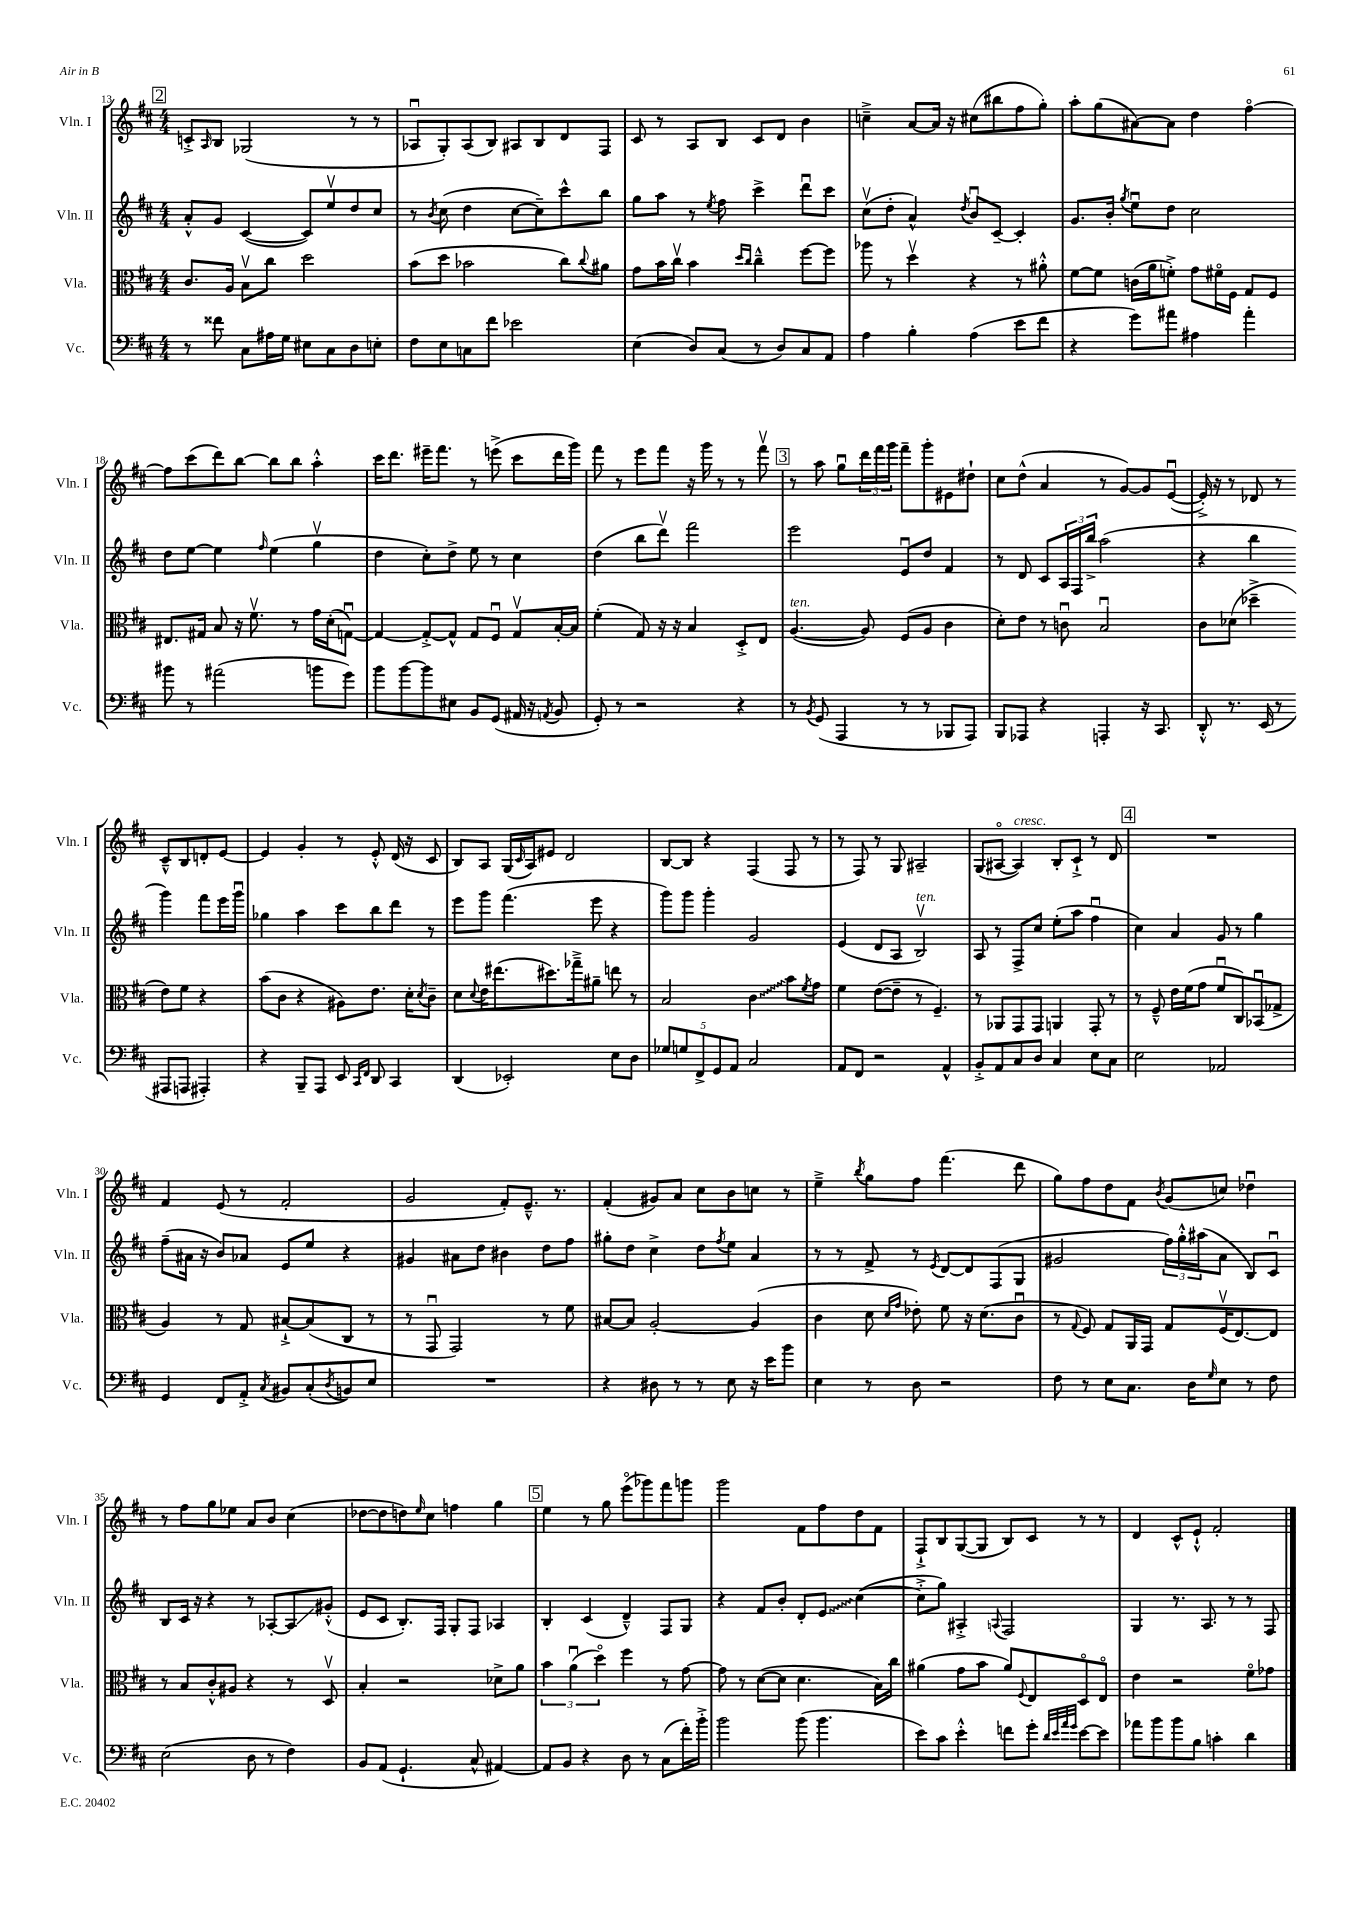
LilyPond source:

<<
\new StaffGroup <<
\new Staff = "s0" \with { instrumentName = "Vln. I" shortInstrumentName = "Vln. I" } {
    \clef treble \key d \major \numericTimeSignature \time 4/4
    \mark \markup { \box "2" } c'8-.-> \grace { a16 } b8 ges2( r8 r8 |
    aes8\downbow g8-.) aes8( b8) ais8 b8 d'8 fis8 |
    cis'8 r8 a8 b8 cis'8 d'8 b'4 |
    c''4---> a'8~ a'16 r16 cis''8( bis''8 fis''8 g''8-.) |
    a''8-. g''8( ais'8~) ais'8 d''4 fis''4~\flageolet |
    fis''8 cis'''8( d'''8) b''8~ b''8 b''8 a''4-.-^ |
    cis'''16 d'''8. eis'''16-- fis'''8. r8 e'''8->( cis'''8 d'''16 g'''16) |
    fis'''8 r8 e'''8 fis'''8 r16 g'''16 r8 r8 fis'''8\upbow |
    \mark \markup { \box "3" } r8 a''8 g''8\downbow \tuplet 3/2 { d'''16 fis'''16 g'''16 } fis'''8-- g'''8-. eis'8 dis''8-! |
    cis''8 d''8-^( a'4 r8 g'8~) g'8 e'8~\downbow( |
    e'16-.->) r16 r8 des'8 r8 cis'8---^ b8 d'8-. e'8~ |
    e'4 g'4-. r8 e'8-.-^ d'16( r16 cis'8 |
    b8) a8 g16( \grace { cis'16 } a16) eis'8 d'2 |
    b8~ b8 r4 fis4( fis8 r8 |
    r8 fis8) r8 g8 ais2-- |
    g8( ais8~\flageolet ais4^\markup { \italic "cresc." }) b8-. cis'8-!-> r8 d'8 |
    \mark \markup { \box "4" } R1 |
    fis'4 e'8( r8 fis'2-. |
    g'2 fis'8-.) e'8.---^ r8. |
    fis'4-.( gis'8) a'8 cis''8 b'8 c''8 r8 |
    e''4---> \acciaccatura { b''8 } g''8 fis''8 fis'''4.( d'''8 |
    g''8) fis''8 d''8 fis'8 \acciaccatura { b'8 } g'8( c''8) des''4\downbow |
    r8 fis''8 g''8 ees''8 a'8 b'8 cis''4( |
    des''8~ des''8 d''8) \grace { e''16 } cis''8 f''4 g''4 |
    \mark \markup { \box "5" } e''4 r8 g''8 e'''8\flageolet( ges'''8) fis'''8 g'''8 |
    g'''2 fis'8 fis''8 d''8 fis'8 |
    fis8-!-> b8 g8~( g8 b8) cis'8 r8 r8 |
    d'4 cis'8-^ e'8-!-^ fis'2-. \bar "|." |
}
\new Staff = "s1" \with { instrumentName = "Vln. II" shortInstrumentName = "Vln. II" } {
    \clef treble \key d \major \numericTimeSignature \time 4/4
    \mark \markup { \box "2" } a'8-.-^ g'8 cis'4~( cis'8) e''8\upbow d''8 cis''8 |
    r8 \acciaccatura { b'8 } cis''8( d''4 cis''8~ cis''8--) cis'''8-^ b''8 |
    g''8 a''8 r8 \acciaccatura { e''8 } fis''8 cis'''4-> d'''8\downbow cis'''8 |
    cis''8\upbow( d''8-. a'4-^) \acciaccatura { d''8 } b'8\downbow cis'8~-- cis'4-. |
    g'8. b'16-. \acciaccatura { g''8 } e''8\downbow d''8 cis''2 |
    d''8 e''8~ e''4 \grace { fis''16 } e''4( g''4\upbow |
    d''4 cis''8-.) d''8-> e''8 r8 cis''4 |
    d''4( b''8 d'''8\upbow) fis'''2 |
    \mark \markup { \box "3" } e'''2 e'8\downbow d''8 fis'4 |
    r8 d'8 cis'8 \tuplet 3/2 { a16 fis16 b''16-> } a''2( |
    r4 b''4 g'''4) fis'''8 e'''16 g'''16\downbow |
    ges''4 a''4 cis'''8 b''8 d'''8 r8 |
    e'''8 g'''8 fis'''4.( e'''8 r4 |
    g'''8) g'''8 g'''4-. g'2 |
    e'4( d'8 a8 b2\upbow^\markup { \italic "ten." }) |
    a8 r8 fis8-> cis''8 e''8-.( a''8 fis''4\downbow |
    \mark \markup { \box "4" } cis''4) a'4 g'8 r8 g''4 |
    fis''8--( ais'16 r16 b'8) aes'8 e'8 e''8 r4 |
    gis'4 ais'8 d''8 bis'4 d''8 fis''8 |
    gis''8-. d''8 cis''4-> d''8 \acciaccatura { fis''8 } e''8 a'4 |
    r8 r8 fis'8-> r8 \acciaccatura { e'8 } d'8~ d'8 fis8( g8 |
    gis'2 \tuplet 3/2 { fis''16) g''16-.-^ ais''16( } a'8 b8) cis'8\downbow |
    b8 cis'16 r16 r4 r8 aes8~-. aes8\glissando gis'8-.-^( |
    e'8 cis'8 b8.-.) fis16 g8-. fis8 aes4 |
    \mark \markup { \box "5" } b4-. cis'4( d'4---^) fis8 g8 |
    r4 fis'8 b'8-. d'8-. \once \override Glissando.style = #'zigzag e'8\glissando cis''4~( |
    cis''8-.-> g''8) ais4-.-> \appoggiatura { a8 } fis2 |
    g4 r8. a8. r8 r8 fis8 \bar "|." |
}
\new Staff = "s2" \with { instrumentName = "Vla." shortInstrumentName = "Vla." } {
    \clef alto \key d \major \numericTimeSignature \time 4/4
    \mark \markup { \box "2" } cis'8. a16 b8\upbow cis''8 d''2 |
    b'8( d''8 bes'2 cis''8) \appoggiatura { cis''8 } ais'8 |
    g'8 b'16 cis''16\upbow b'4 \grace { d''16 cis''16 } cis''4---^ fis''8~ fis''8 |
    aes''8 r8 d''4\upbow r4 r8 ais'8-.-^ |
    fis'8~ fis'8 c'16( a'16 f'8-.->) g'8 fis'16\flageolet fis16 g8 fis8 |
    eis8. gis16 b8 r16 fis'8.\upbow r8 g'16 d'16-.( g8~\downbow) |
    g4~ g8~-.-> g8-^ g8 fis8\downbow g8\upbow b16~-. b16 |
    fis'4-.( g8) r16 r16 b4 d8-.-> e8 |
    \mark \markup { \box "3" } a4.~^\markup { \italic "ten." }( a8) fis8( a8 cis'4 |
    d'8-.) e'8 r8 c'8\downbow b2\downbow |
    cis'8 des'8( des''4---> e'8) fis'8 r4 |
    b'8( cis'8 r4 ais8) e'8. d'16-. \acciaccatura { d'8 } cis'8-- |
    d'8 \appoggiatura { d'8 } e'16 eis''8.( dis''8.) ges''16---> ais'8-- e''8 r8 |
    b2 \once \override Glissando.style = #'zigzag cis'4\glissando b'8 \acciaccatura { fis'8 } g'8 |
    fis'4 e'8~( e'8-- r8 fis4.--) |
    r8 aes,8 g,8 g,8 a,4 g,8-. r8 |
    \mark \markup { \box "4" } r8 fis8---^ e'16 fis'16( g'8 fis'8\downbow cis8) bes,8\downbow( ges8-> |
    a4) r8 g8 bis8~-!-> bis8( cis8 r8 |
    r8 g,8\downbow g,2) r8 fis'8 |
    bis8~ bis8 a2~-. a4( |
    cis'4 d'8 \grace { d'16 g'16 } ees'8-.) fis'8 r16 d'8.( cis'8\downbow |
    r8 \appoggiatura { g8 } fis8) g8 a,16 g,16 g8 fis16\upbow( e8.~) e8 |
    r8 b8 cis'8-.-^ ais8 r4 r8 d8\upbow |
    b4-. r2 des'8-> a'8 |
    \mark \markup { \box "5" } \tuplet 3/2 { b'4 a'4\downbow( d''4\flageolet) } fis''4 r8 g'8~ |
    g'8 r8 d'8~( d'8 d'4. b16) cis''16 |
    ais'4( g'8 b'8 ais'8) \appoggiatura { fis8 } e8 d8\flageolet e8\flageolet |
    e'4 r2 fis'8\flageolet ges'8 \bar "|." |
}
\new Staff = "s3" \with { instrumentName = "Vc." shortInstrumentName = "Vc." } {
    \clef bass \key d \major \numericTimeSignature \time 4/4
    \mark \markup { \box "2" } r8 fisis'8 cis8 ais16 g16 eis8 cis8 d8 e8-. |
    fis8 e8 c8 fis'8 ees'2 |
    e4( d8) cis8( r8 d8) cis8 a,8 |
    a4 b4-. a4( e'8 fis'8 |
    r4 g'8) ais'8 ais4 ais'4-. |
    bis'8 r8 ais'2( b'8 g'8) |
    b'8 b'8~ b'8 eis8 b,8 g,8( ais,16 r16 \acciaccatura { a,8 } b,8 |
    g,8-.) r8 r2 r4 |
    \mark \markup { \box "3" } r8 \acciaccatura { b,8 } g,8( a,,4 r8 r8 bes,,8 a,,8) |
    b,,8 aes,,8 r4 a,,4-. r16 cis,8. |
    d,8-.-^ r8. e,16( r8 ais,,8 a,,8 ais,,4-.) |
    r4 b,,8-- a,,8 e,8 \grace { cis,16 fis,16 } d,8 cis,4 |
    d,4( ees,2-.) e8 d8 |
    \tuplet 5/4 { ges8 g8 fis,8-> g,8 a,8 } cis2 |
    a,8 fis,8 r2 a,4-^ |
    b,8-.-> a,8 cis8 d8 cis4 e8 cis8 |
    \mark \markup { \box "4" } e2 aes,2 |
    g,4 fis,8 a,8-.-> \acciaccatura { cis8 } bis,8 cis8-.( \acciaccatura { d8 } b,8) e8 |
    R1 |
    r4 dis8 r8 r8 e8 r16 e'16 b'8 |
    e4 r8 d8 r2 |
    fis8 r8 e8 cis8. d16 \grace { g16 } e8 r8 fis8 |
    e2( d8 r8 fis4) |
    b,8 a,8( g,4.-! cis8-^ ais,4~) |
    \mark \markup { \box "5" } ais,8 b,8 r4 d8 r8 cis8( fis'16-.) b'16-.-> |
    b'2 b'8( b'4. |
    e'8) cis'8 e'4-.-^ f'8 g'8-. \grace { d'32 e'32 a'32 g'32 } e'8~ e'8 |
    aes'8 b'8 b'8 b8 c'4-. d'4 \bar "|." |
}
>>
>>
\layout { \context { \Score currentBarNumber = #13 } }
